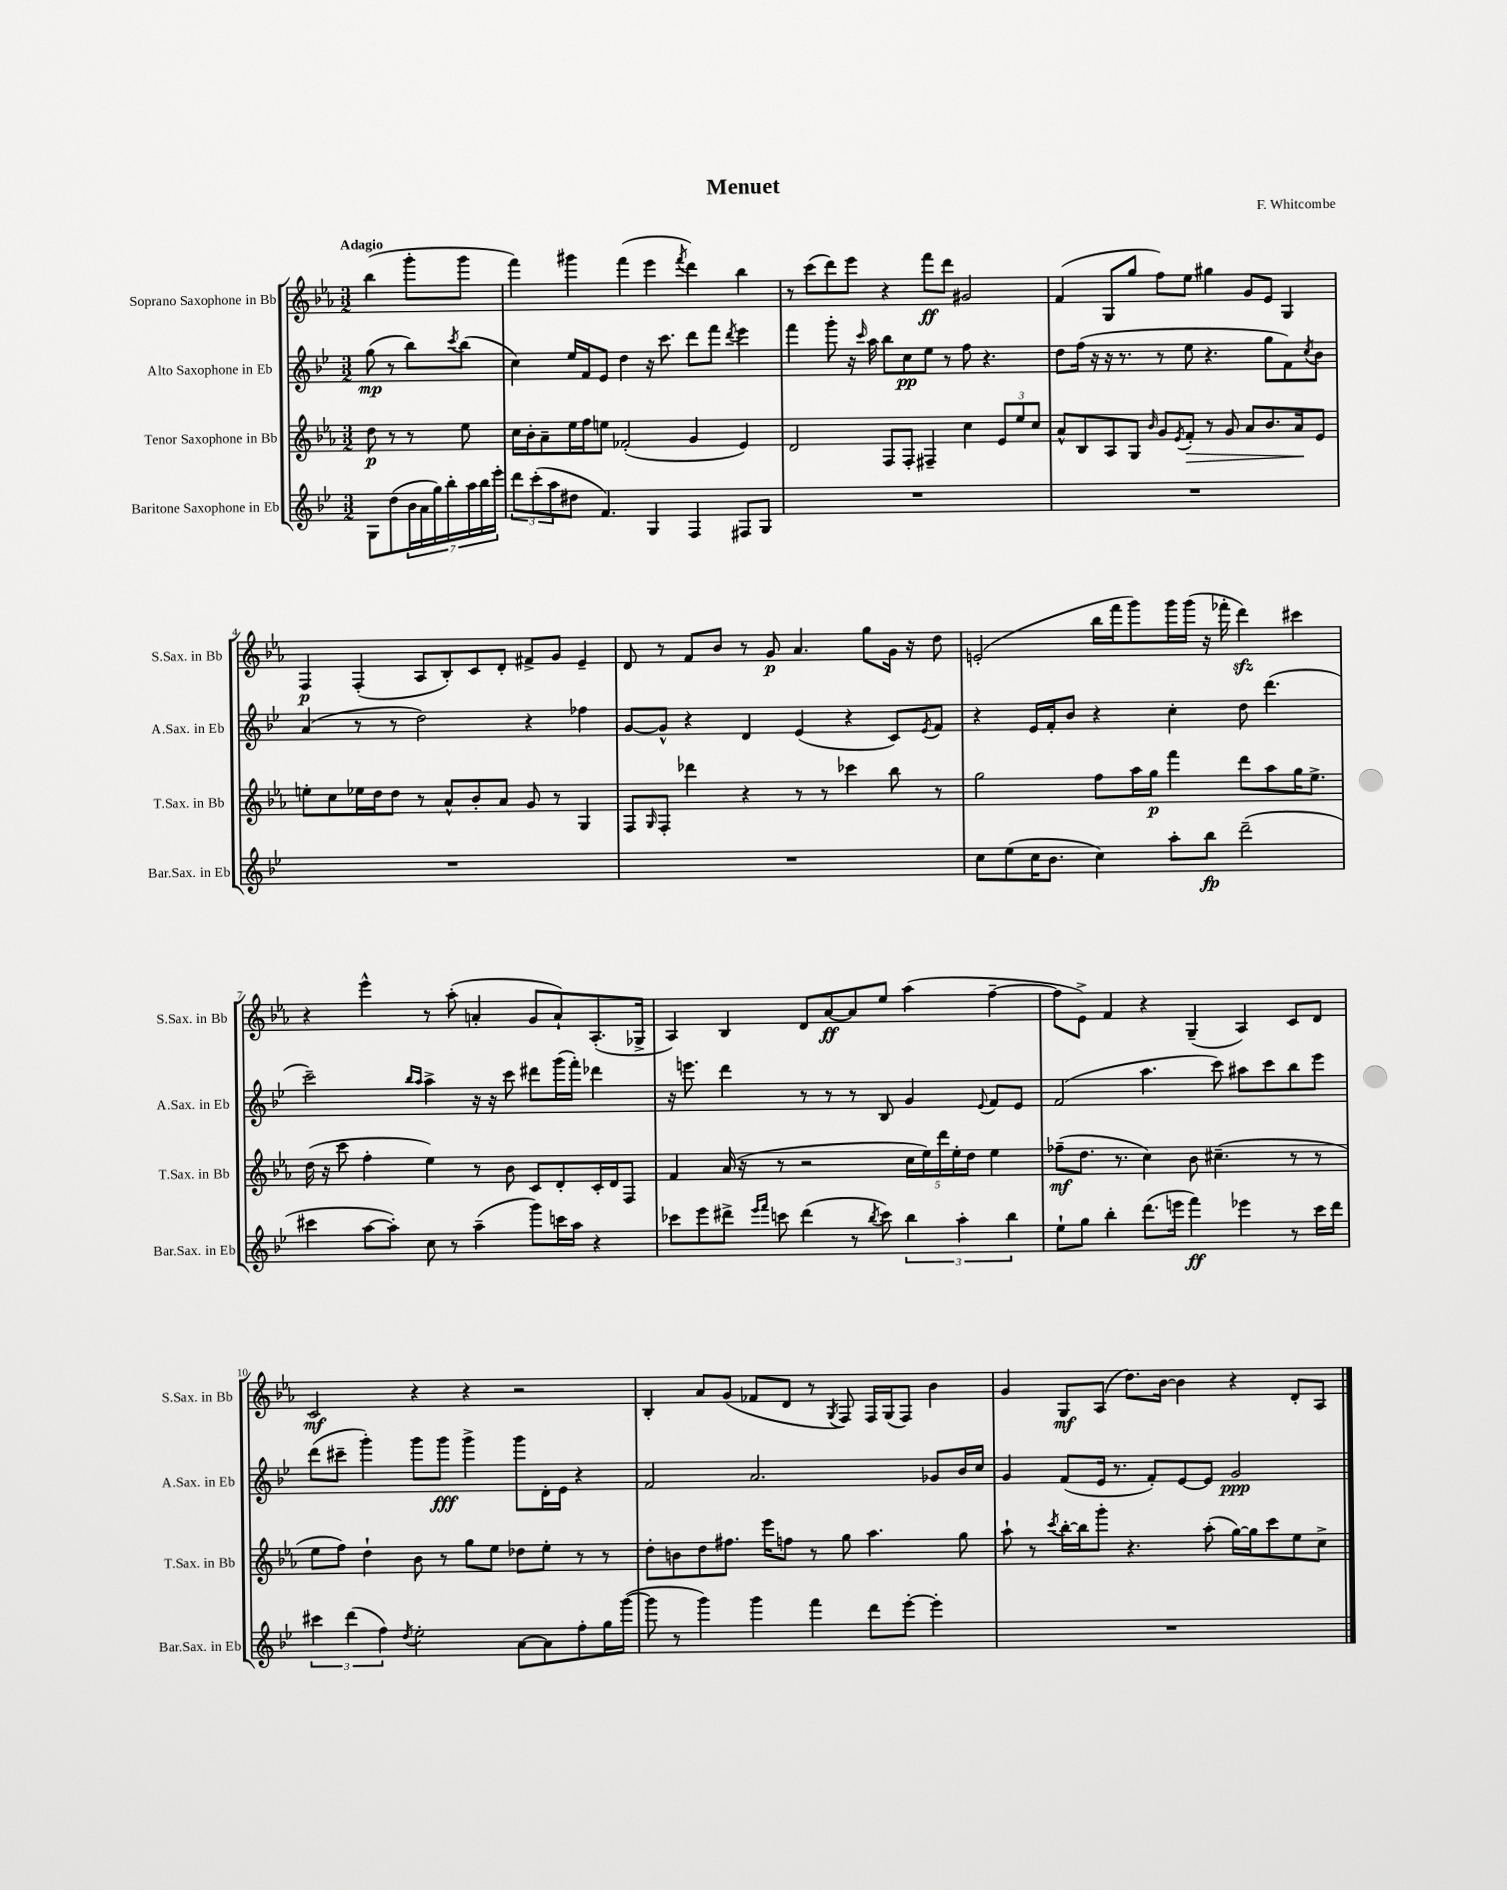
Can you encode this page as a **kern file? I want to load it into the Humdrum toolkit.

**kern	**dynam	**kern	**dynam	**kern	**dynam	**kern	**dynam
*part4	*part4	*part3	*part3	*part2	*part2	*part1	*part1
*staff4	*staff4	*staff3	*staff3	*staff2	*staff2	*staff1	*staff1
*I"Baritone Saxophone in Eb	*	*I"Tenor Saxophone in Bb	*	*I"Alto Saxophone in Eb	*	*I"Soprano Saxophone in Bb	*
*I'Bar.Sax. in Eb	*	*I'T.Sax. in Bb	*	*I'A.Sax. in Eb	*	*I'S.Sax. in Bb	*
*clefG2	*	*clefG2	*	*clefG2	*	*clefG2	*
*k[b-e-]	*	*k[b-e-a-]	*	*k[b-e-]	*	*k[b-e-a-]	*
*M3/2	*	*M3/2	*	*M3/2	*	*M3/2	*
=	=	=	=	=	=	=	=
!	!	!	!	!	!	!LO:TX:a:B:t=Adagio	!
8G\L	.	8dd\	p	(8gg\	mp	(4bb-\	.
(8dd\	.	8r	.	8r	.	.	.
28b-\L	.	8r	.	8bb-\L)	.	8ggg'\L	.
28a\	.	.	.	.	.	.	.
28gg\)	.	.	.	.	.	.	.
28bb-'\	.	.	.	.	.	.	.
.	.	.	.	8qccc/	.	.	.
.	.	8ee-\	.	(8bb-\J	.	8ggg\J	.
28aa\	.	.	.	.	.	.	.
28bb-\	.	.	.	.	.	.	.
28eee-'\JJ	.	.	.	.	.	.	.
=1	=1	=1	=1	=1	=1	=1	=1
12ddd\L	.	16cc\LL	.	4cc\)	.	4fff\)	.
.	.	16b-'\J	.	.	.	.	.
(12ccc'\	.	.	.	.	.	.	.
.	.	8a-~\	.	.	.	.	.
12aa\	.	.	.	.	.	.	.
8dd#X\J	.	16ee-\L	.	16ee-/LL	.	4ggg#X\	.
.	.	16ff\J	.	16f/J	.	.	.
4.f/)	.	8een\J	.	8e-/J	.	.	.
.	.	(2f-X'/	.	4dd\	.	(4fff\	.
4G/	.	.	.	16r	.	4eee-\	.
.	.	.	.	8.ccc\	.	.	.
.	.	.	.	.	.	8qfff/	.
4F/	.	4g/	.	8ddd\L	.	4ddd\)	.
.	.	.	.	8fff\J	.	.	.
.	.	.	.	8qddd/	.	.	.
8F#X/L	.	4e-/)	.	4eee-\	.	4bb-\	.
8G/J	.	.	.	.	.	.	.
=2	=2	=2	=2	=2	=2	=2	=2
1.r	.	2d/	.	4fff\	.	8r	.
.	.	.	.	.	.	(8ccc\L	.
.	.	.	.	8ggg'\	.	8ddd\)	.
.	.	.	.	16r	.	8eee-\J	.
.	.	.	.	16qqccc/	.	.	.
.	.	.	.	16aa\	.	.	.
.	.	8F/L	.	8bb-\L	.	4r	.
.	.	8F'/J	.	8cc\	pp	.	.
.	.	4F#X~/	.	8ee-\J	.	8fff\L	ff
.	.	.	.	8r	.	8ddd\J	.
.	.	4cc\	.	8ff\	.	2g#X/	.
.	.	.	.	4.r	.	.	.
.	.	12e-/L	.	.	.	.	.
.	.	12ee-/	.	.	.	.	.
.	.	12cc/J	.	.	.	.	.
=3	=3	=3	=3	=3	=3	=3	=3
1.r	.	8a-^^/L	.	8dd\L	.	(4f/	.
.	.	8B-/	.	(16ff\Jk	.	.	.
.	.	.	.	16r	.	.	.
.	.	8A-/	.	16r	.	8G/L	.
.	.	.	.	8.r	.	.	.
.	.	8G/J	.	.	.	8gg/J	.
.	.	16qqb-/	.	.	.	.	.
.	.	8g/L	.	8r	.	8ff\L)	.
.	.	8qe-/	.	.	.	.	.
!	!	!	!LO:HP:b	!	!	!	!
.	.	8f'/J	>	8ee-\	.	8ee-\J	.
.	.	8r	.	4.r	.	4gg#X\	.
.	.	8g/	.	.	.	.	.
.	.	8a-/L	.	.	.	8g/L	.
.	.	8.b-/	.	8gg\L	.	8e-/J	.
.	.	.	.	8f\)	.	4G/	.
.	.	16a-/k	.	.	.	.	.
.	.	.	.	8qcc/	.	.	.
.	.	8e-/J	]	8b-\J	.	.	.
!!LO:LB:g=z
=4	=4	=4	=4	=4	=4	=4	=4
1.r	.	8een'\L	.	(4a/	.	4F/	p
.	.	8cc\	.	.	.	.	.
.	.	16ee-X\L	.	8r	.	(4F'/	.
.	.	16dd\J	.	.	.	.	.
.	.	8dd\J	.	8r	.	.	.
.	.	8r	.	2dd\)	.	8A-/L	.
.	.	8a-^^/L	.	.	.	8B-'/)	.
.	.	8b-'/	.	.	.	8c/	.
.	.	8a-/J	.	.	.	8d'/J	.
.	.	8g/	.	4r	.	8f#X^/L	.
.	.	8r	.	.	.	8g/J	.
.	.	4G/	.	4ff-X\	.	4e-~/	.
=5	=5	=5	=5	=5	=5	=5	=5
1.r	.	8F/L	.	[8g/L	.	8d/	.
.	.	16qqG/	.	.	.	.	.
.	.	8F'/J	.	8g^^/J]	.	8r	.
.	.	4ddd-X\	.	4r	.	8f/L	.
.	.	.	.	.	.	8b-/J	.
.	.	4r	.	4d/	.	8r	.
.	.	.	.	.	.	8g/	p
.	.	8r	.	(4e-/	.	4.a-/	.
.	.	8r	.	.	.	.	.
.	.	4ccc-X\	.	4r	.	.	.
.	.	.	.	.	.	8gg\L	.
.	.	8bb-\	.	8c/L)	.	16g\Jk	.
.	.	.	.	.	.	16r	.
.	.	.	.	8qe-/	.	.	.
.	.	8r	.	8f/J	.	8dd\	.
=6	=6	=6	=6	=6	=6	=6	=6
8cc\L	.	2gg\	.	4r	.	(2en'/	.
(8ee-\	.	.	.	.	.	.	.
16cc\K	.	.	.	16e-/LL	.	.	.
8.b-\J	.	.	.	16f'/J	.	.	.
.	.	.	.	8b-/J	.	.	.
4cc\)	.	8ff\L	.	4r	.	16bb-\LL	.
.	.	.	.	.	.	16fff\J	.
.	.	16aa-\L	.	.	.	8ggg\)	.
.	.	16gg\JJ	p	.	.	.	.
8aa'\L	.	4fff\	.	4cc'\	.	16ggg\L	.
.	.	.	.	.	.	(16ggg\JJ	.
8bb-\J	fp	.	.	.	.	16r	.
.	.	.	.	.	.	16fff-X'\	.
(2ddd~\	.	8ddd\L	.	8dd\	.	4dddzz\)	.
.	.	8aa-\	.	(4.ddd\	.	.	.
.	.	16gg\K	.	.	.	4ccc#X\	.
.	.	8.ee-^\J	.	.	.	.	.
!!LO:LB:g=z
=7	=7	=7	=7	=7	=7	=7	=7
4ccc#X\	.	(16dd\	.	2ccc~\)	.	4r	.
.	.	16r	.	.	.	.	.
.	.	8ccc\	.	.	.	.	.
[8aa\L	.	4ff'\	.	.	.	4eee-^^\	.
8aa'\J])	.	.	.	.	.	.	.
.	.	.	.	16qqbb-/LL	.	.	.
.	.	.	.	16qqaa/JJ	.	.	.
8cc\	.	4ee-\)	.	4aa^\	.	8r	.
8r	.	.	.	.	.	(8aa-'\	.
(4aa~\	.	8r	.	16r	.	4an'/	.
.	.	.	.	16r	.	.	.
.	.	8b-\	.	8ccc\	.	.	.
8ggg\L)	.	8c/L	.	8ddd#X\L	.	8g/L	.
16cccn\L	.	8d'/	.	(16ggg\L	.	8a`/)	.
16aa\JJ	.	.	.	16fff'\JJ)	.	.	.
4r	.	16c'/L	.	4ddd-X\	.	(8.A-'/	.
.	.	16d/J	.	.	.	.	.
.	.	8F/J	.	.	.	.	.
.	.	.	.	.	.	16G-X^/Jk	.
=8	=8	=8	=8	=8	=8	=8	=8
8ccc-X\L	.	4f/	.	16r	.	4A-/)	.
.	.	.	.	8.eeen\	.	.	.
8eee-\	.	.	.	.	.	.	.
8ddd#X^\J	.	(16a-/	.	4ddd\	.	4B-/	.
.	.	16r	.	.	.	.	.
16qqeee-/LL	.	.	.	.	.	.	.
16qqfff/JJ	.	.	.	.	.	.	.
8cccn\	.	8r	.	.	.	.	.
(4ddd#\	.	2r	.	8r	.	8d/L	.
.	.	.	.	8r	.	[8a-/	ff
8r	.	.	.	8r	.	8a-/]	.
8qbb-/	.	.	.	.	.	.	.
8ccc\)	.	.	.	8B-/	.	8ee-/J	.
6bb-\	.	20cc\LL	.	4g/	.	(4aa-\	.
.	.	20ee-\)	.	.	.	.	.
.	.	20ddd\	.	.	.	.	.
.	.	20ee-'\	.	.	.	.	.
6aa'\	.	.	.	.	.	.	.
.	.	20dd\JJ	.	.	.	.	.
.	.	.	.	8qqe-/	.	.	.
.	.	4ee-\	.	8f/L	.	[4ff~\	.
6bb-\	.	.	.	.	.	.	.
.	.	.	.	8e-/J	.	.	.
=9	=9	=9	=9	=9	=9	=9	=9
8ee-`\L	.	(8ff-X~\L	mf	(2f/	.	8ff\L]	.
8gg\J	.	8.dd\J	.	.	.	8e-^\J)	.
4bb-'\	.	.	.	.	.	4f/	.
.	.	8.r	.	.	.	.	.
(8.ddd\L	.	4cc\)	.	4.aa\	.	4r	.
16eeen\Jk	.	.	.	.	.	.	.
4fff\)	ff	8b-\	.	.	.	(4G~/	.
.	.	(4.cc#X~\	.	8ccc\)	.	.	.
4eee-X\	.	.	.	8aa#X\L	.	4A-/)	.
.	.	.	.	8ccc\	.	.	.
8r	.	8r	.	8bb-\	.	8c/L	.
16ccc\LL	.	8r	.	8eee-\J	.	8d/J	.
16ddd\JJ	.	.	.	.	.	.	.
!!LO:LB:g=z
=10	=10	=10	=10	=10	=10	=10	=10
6ccc#X\	.	8ee-\L	.	(8ddd\L	.	2c/	mf
.	.	8ff\J)	.	8ccc#X~\J	.	.	.
(6ddd\	.	.	.	.	.	.	.
.	.	4dd`\	.	4ggg'\)	.	.	.
6ff\)	.	.	.	.	.	.	.
8qdd/	.	.	.	.	.	.	.
2ee-'\	.	8b-\	.	8ggg\L	.	4r	.
.	.	8r	.	8ggg\J	fff	.	.
.	.	8gg\L	.	4ggg^\	.	4r	.
.	.	8ee-\J	.	.	.	.	.
[8a\L	.	8dd-X\L	.	8ggg\L	.	2r	.
8a\]	.	8ee-'\J	.	16d'\L	.	.	.
.	.	.	.	16e-\JJ	.	.	.
8ff'\	.	8r	.	4r	.	.	.
16gg\L	.	8r	.	.	.	.	.
([16ggg\JJ	.	.	.	.	.	.	.
=11	=11	=11	=11	=11	=11	=11	=11
8ggg\]	.	8dd'\L	.	2f/	.	4B-'/	.
8r	.	8bn\	.	.	.	.	.
4ggg\)	.	8dd\	.	.	.	8a-/L	.
.	.	8.ff#X\J	.	.	.	(8g/J	.
4ggg\	.	.	.	2.a/	.	8f-X/L	.
.	.	16eee-\KL	.	.	.	.	.
.	.	8ffn\J	.	.	.	8d/J	.
4fff\	.	8r	.	.	.	8r	.
.	.	.	.	.	.	8qG/	.
.	.	8gg\	.	.	.	8F/)	.
8ddd\L	.	4.aa-\	.	.	.	16F/LL	.
.	.	.	.	.	.	(16G/J	.
[8eee-'\J	.	.	.	.	.	8F/J)	.
4eee-'\]	.	.	.	8g-X/L	.	4b-\	.
.	.	8gg\	.	16b-/L	.	.	.
.	.	.	.	16cc/JJ	.	.	.
=12	=12	=12	=12	=12	=12	=12	=12
1.r	.	8aa-`\	.	4g/	.	4g/	.
.	.	8r	.	.	.	.	.
.	.	8qccc/	.	.	.	.	.
.	.	[16bb-'\LL	.	(8f/L	.	8G/L	mf
.	.	16bb-\J]	.	.	.	.	.
.	.	8ggg'\J	.	16e-/Jk	.	(8A-/J	.
.	.	.	.	8.r	.	.	.
.	.	4.r	.	.	.	8.dd\L)	.
.	.	.	.	8f'/L)	.	.	.
.	.	.	.	.	.	[16b-\Jk	.
.	.	.	.	[8e-/	.	4b-\]	.
.	.	(8aa-'\	.	8e-/J]	.	.	.
.	.	[16gg\LL)	.	2g/	ppp	4r	.
.	.	16gg\J]	.	.	.	.	.
.	.	8ccc\	.	.	.	.	.
.	.	8ee-\	.	.	.	8d'/L	.
.	.	8cc^\J	.	.	.	8A-/J	.
==	==	==	==	==	==	==	==
*-	*-	*-	*-	*-	*-	*-	*-
